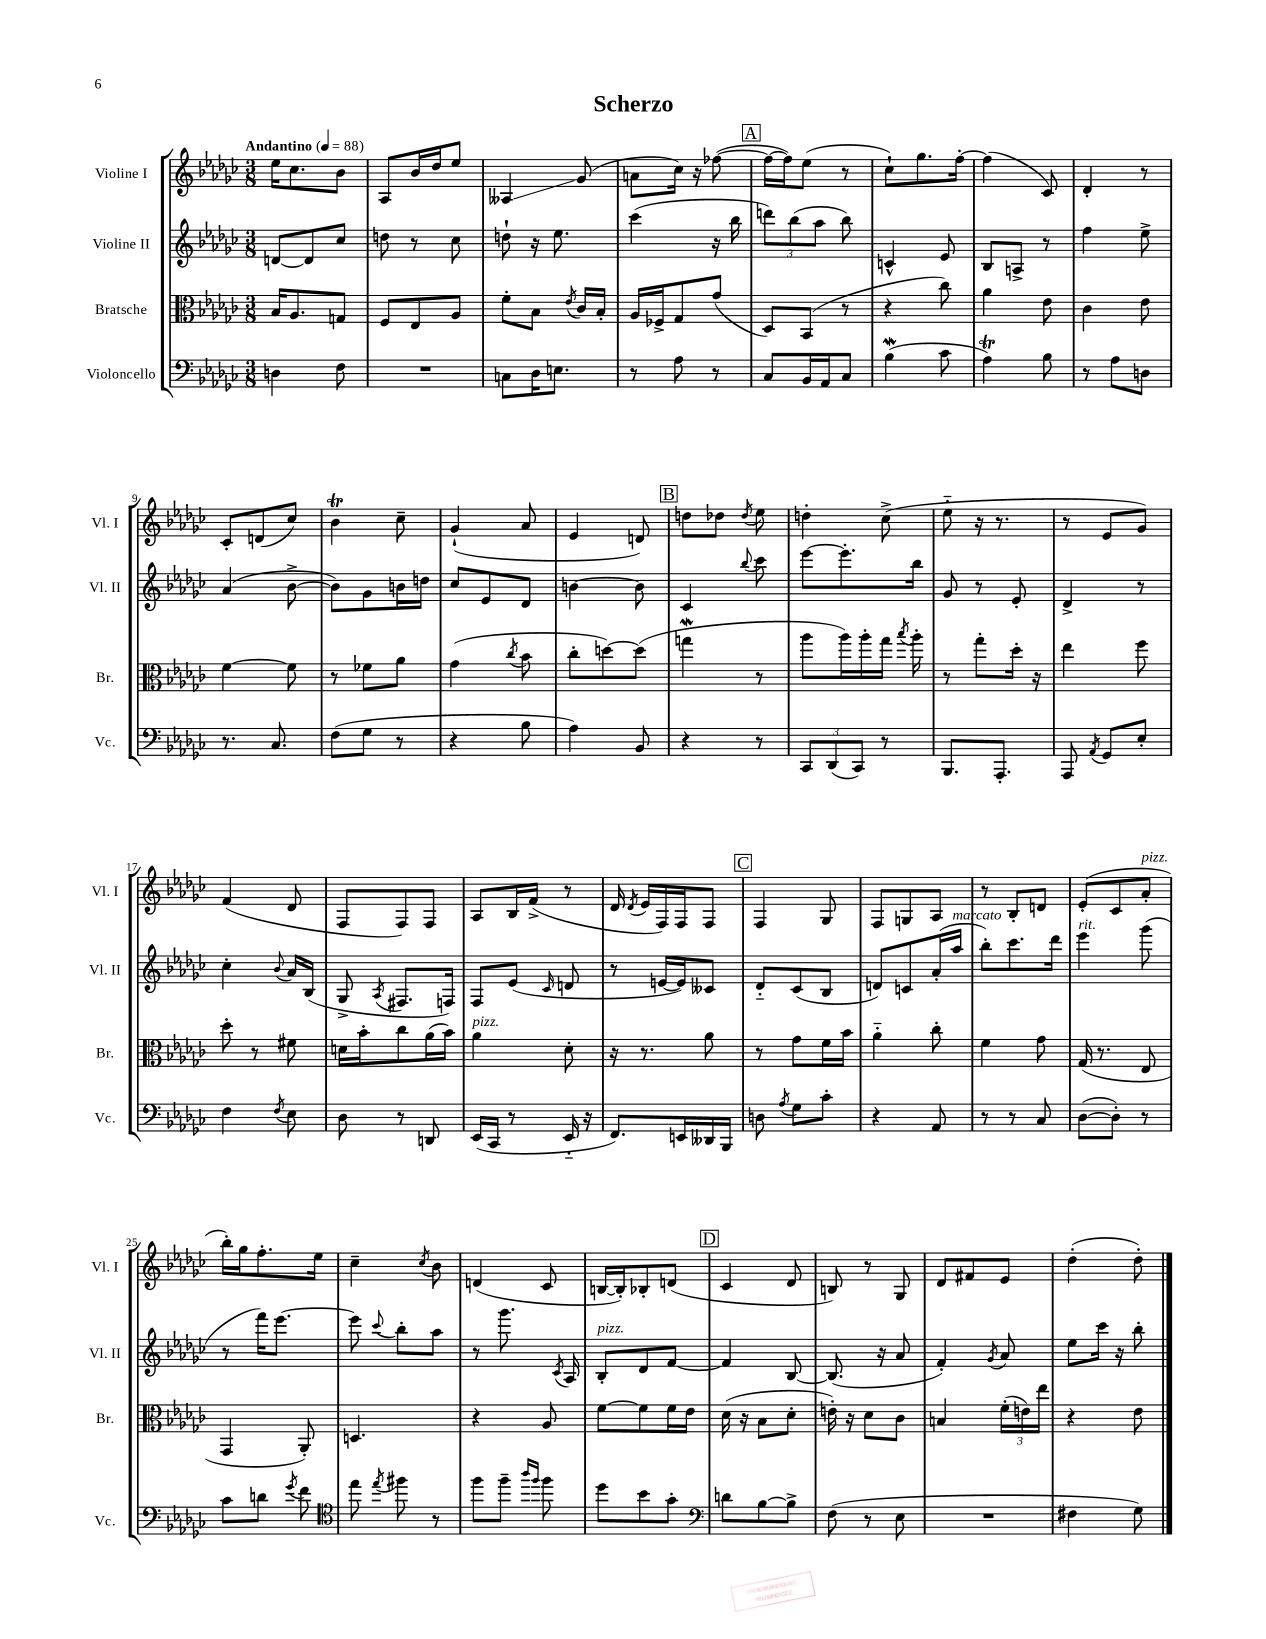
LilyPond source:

\header { title = "Scherzo" }
<<
\new StaffGroup <<
\new Staff = "s0" \with { instrumentName = "Violine I" shortInstrumentName = "Vl. I" } {
    \clef treble \key ges \major \numericTimeSignature \time 3/8 \tempo "Andantino" 4 = 88
    \autoBeamOff ees''16[ ces''8. bes'8] |
    aes8[ bes'16 des''16 ees''8] |
    aeses4\glissando ges'8( |
    a'8[ ces''16]) r16 fes''8~( |
    \mark \markup { \box "A" } fes''16[~ fes''16) ees''8]( r8 |
    ces''8[-!) ges''8. f''16]~-. |
    f''4( ces'8) |
    des'4-. r8 |
    ces'8[-. d'8( ces''8]) |
    bes'4\trill ces''8-- |
    ges'4-!( aes'8 |
    ees'4 d'8) |
    \mark \markup { \box "B" } d''8[ des''8] \acciaccatura { des''8 } ees''8 |
    d''4-. ces''8->( |
    ees''8-_ r16 r8. |
    r8 ees'8[ ges'8]) |
    f'4( des'8 |
    f8[ f8) f8] |
    aes8[ bes16 f'16]->( r8 |
    des'16 \acciaccatura { des'8 } ees'16[ f16) f16 f8] |
    \mark \markup { \box "C" } f4 ges8 |
    f8[ g8 aes8] |
    r8 bes8[-. d'8] |
    ees'8[-.( ces'8 aes'8]-.^\markup { \italic "pizz." } |
    bes''16[-.) ges''16 f''8.-. ees''16] |
    ces''4-- \acciaccatura { ces''8 } bes'8 |
    d'4( ces'8 |
    b16[~ b16-.) bes8-. d'8]( |
    \mark \markup { \box "D" } ces'4 des'8 |
    b8) r8 ges8 |
    des'8[ fis'8 ees'8] |
    des''4-.( des''8-.) \bar "|." |
}
\new Staff = "s1" \with { instrumentName = "Violine II" shortInstrumentName = "Vl. II" } {
    \clef treble \key ges \major \numericTimeSignature \time 3/8
    \autoBeamOff d'8[~ d'8 ces''8] |
    d''8 r8 ces''8 |
    d''8-! r16 ees''8. |
    ces'''4( r16 bes''16 |
    \mark \markup { \box "A" } \tuplet 3/2 { d'''8[) bes''8( aes''8] } bes''8) |
    c'4-^ ees'8 |
    bes8[ a8]-> r8 |
    f''4 ees''8-> |
    aes'4( bes'8~-> |
    bes'8[) ges'8 b'16 d''16] |
    ces''8[ ees'8 des'8] |
    b'4~ b'8 |
    \mark \markup { \box "B" } ces'4 \appoggiatura { bes''8 } ces'''8 |
    ees'''8[~ ees'''8.-. bes''16] |
    ges'8 r8 ees'8-. |
    des'4-> r8 |
    ces''4-. \appoggiatura { bes'8 } aes'16[ bes16]( |
    ges8-> \acciaccatura { aes8 } fis8.[ f16]) |
    f8[ ees'8]( \grace { ces'16 } d'8 |
    r8 e'16[~ e'16) ceses'8] |
    \mark \markup { \box "C" } des'8[-_ ces'8( bes8] |
    d'8[) c'8 aes'16-.( aes''16]^\markup { \italic "marcato" } |
    bes''8[-.) ces'''8. des'''16] |
    ees'''4^\markup { \italic "rit." } ges'''8( |
    r8 f'''16[) ees'''8.]~ |
    ees'''8 \appoggiatura { ces'''8 } bes''8[-. aes''8] |
    r8 ges'''8. \acciaccatura { ces'8 } aes16 |
    bes8[-.^\markup { \italic "pizz." } des'8 f'8]~ |
    \mark \markup { \box "D" } f'4 bes8~ |
    bes8.( r16 aes'8 |
    f'4-.) \acciaccatura { ges'8 } aes'8 |
    ees''8[ ces'''16] r16 bes''8-. \bar "|." |
}
\new Staff = "s2" \with { instrumentName = "Bratsche" shortInstrumentName = "Br." } {
    \clef alto \key ges \major \numericTimeSignature \time 3/8
    \autoBeamOff bes16[ aes8. g8] |
    f8[ ees8 aes8] |
    f'8[-. bes8] \acciaccatura { ees'8 } ces'16[ bes16]-. |
    aes16[ fes16-> ges8 ges'8]( |
    \mark \markup { \box "A" } des8[) bes,8]( r8 |
    r4 ces''8) |
    aes'4 ees'8 |
    ces'4 ees'8 |
    f'4~ f'8 |
    r8 fes'8[ aes'8] |
    ges'4( \acciaccatura { ces''8 } bes'8 |
    ces''8[-. d''8~) d''8]( |
    \mark \markup { \box "B" } g''4\mordent r8 |
    aes''8[ aes''16) aes''16-. ges''16] \acciaccatura { bes''8 } aes''16-. |
    r8 ges''8[-. des''16]-. r16 |
    ees''4 f''8 |
    des''8-. r8 fis'8 |
    d'16[ bes'16-. ces''8 aes'16( bes'16]) |
    aes'4^\markup { \italic "pizz." } des'8-. |
    r16 r8. aes'8 |
    \mark \markup { \box "C" } r8 ges'8[ f'16 bes'16] |
    aes'4-_ ces''8-. |
    f'4 ges'8 |
    ges16( r8. ees8 |
    ges,4 aes,8-.) |
    d4. |
    r4 aes8 |
    f'8[~ f'8 f'16 ees'16] |
    \mark \markup { \box "D" } des'16( r16 bes8[ des'8]-. |
    e'16-.) r16 des'8[ ces'8] |
    b4 \tuplet 3/2 { f'16[-.( e'16) ees''16] } |
    r4 ees'8 \bar "|." |
}
\new Staff = "s3" \with { instrumentName = "Violoncello" shortInstrumentName = "Vc." } {
    \clef bass \key ges \major \numericTimeSignature \time 3/8
    \autoBeamOff d4 f8 |
    R4. |
    c8[ des16 e8.] |
    r8 aes8 r8 |
    \mark \markup { \box "A" } ces8[ bes,16 aes,16 ces8] |
    bes4\mordent( ces'8 |
    aes4\trill) bes8 |
    r8 aes8[ d8] |
    r8. ces8. |
    f8[( ges8] r8 |
    r4 bes8 |
    aes4) bes,8 |
    \mark \markup { \box "B" } r4 r8 |
    \tuplet 3/2 { ces,8[ des,8( ces,8]) } r8 |
    bes,,8.[ aes,,8.]-. |
    aes,,8 \acciaccatura { aes,8 } ges,8[ ees8]-. |
    f4 \acciaccatura { f8 } ees8 |
    des8 r8 d,8 |
    ees,16[( ces,16] r8 ees,16-_ r16 |
    f,8.[) e,16 deses,16 bes,,16] |
    \mark \markup { \box "C" } d8 \acciaccatura { aes8 } ges8[ ces'8]-. |
    r4 aes,8 |
    r8 r8 ces8 |
    des8[~( des8]-.) r8 |
    ces'8[ d'8] \acciaccatura { ges'8 } f'8 |
    \clef tenor ees''8 \acciaccatura { ees''8 } fis''8 r8 |
    f''8[ f''8]-- \grace { aes''16[ f''16] } f''8 |
    des''8[ bes'8 ges'8]-. |
    \mark \markup { \box "D" } \clef bass d'8[ bes8~ bes8]-> |
    f8( r8 ees8 |
    R4. |
    fis4 ges8) \bar "|." |
}
>>
>>
